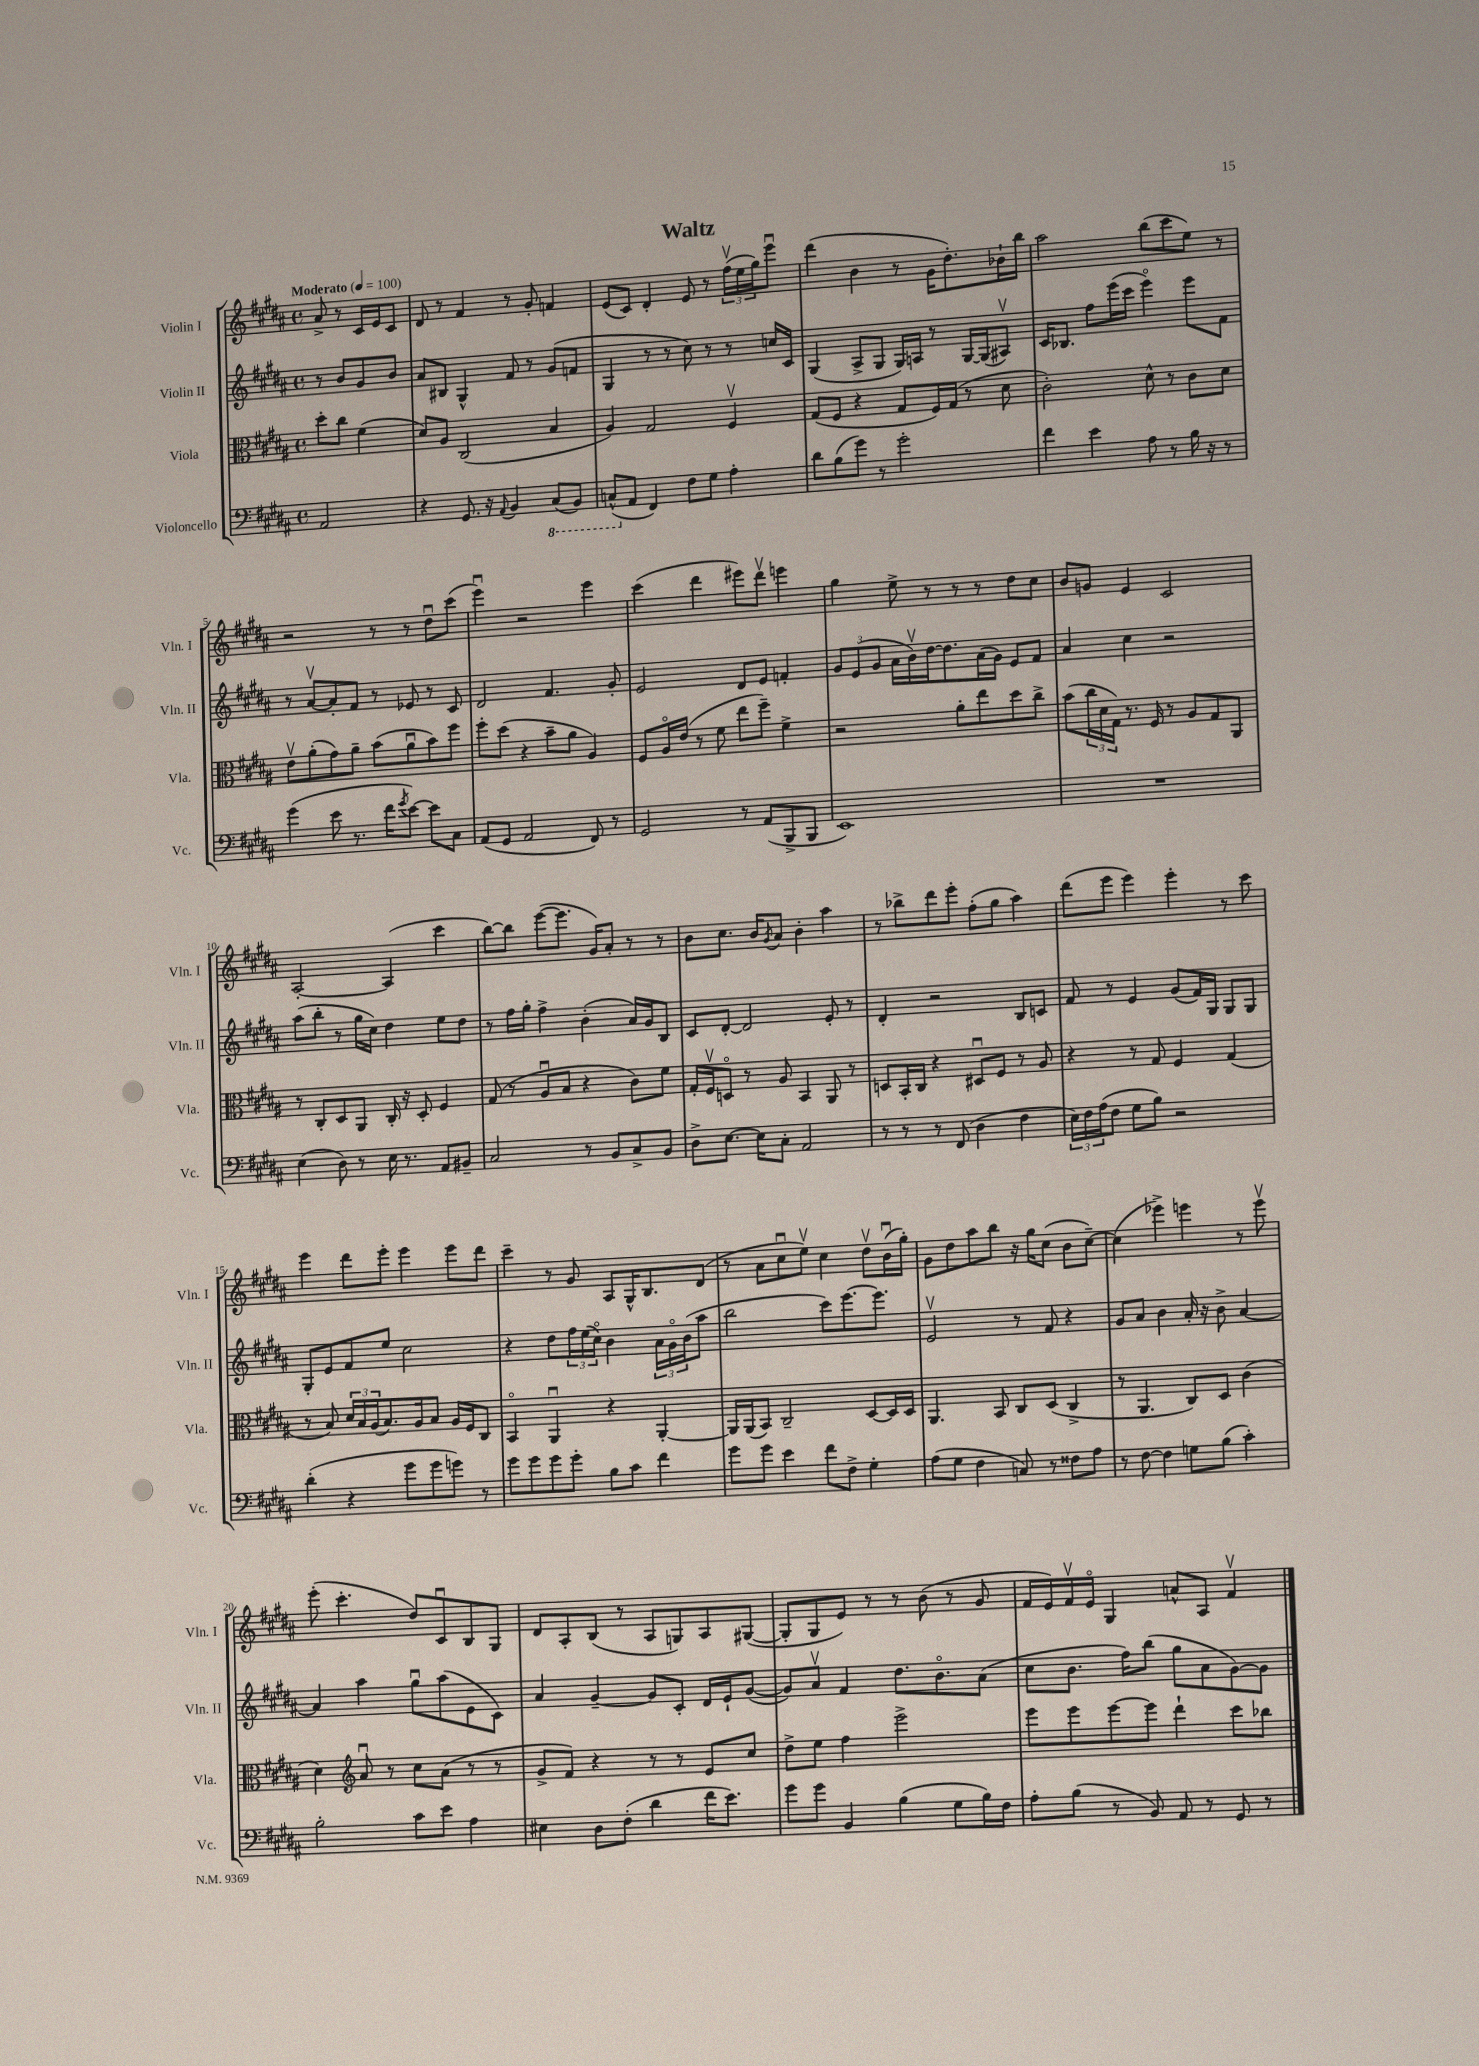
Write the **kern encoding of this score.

**kern	**kern	**kern	**kern
*staff4	*staff3	*staff2	*staff1
*clefF4	*clefC3	*clefG2	*clefG2
*k[f#c#g#d#a#]	*k[f#c#g#d#a#]	*k[f#c#g#d#a#]	*k[f#c#g#d#a#]
*M4/4	*M4/4	*M4/4	*M4/4
*met(c)	*met(c)	*met(c)	*met(c)
*MM100	*MM100	*MM100	*MM100
2AA#	8dd#'	8r	8a#^
.	8cc#	8b	8r
.	(4f#	8g#	16c#
.	.	.	16e
.	.	8b	8c#
=	=	=	=
4r	8d#)	8a#	8d#
.	8A#	8B#	8r
8.GG#	(2C#	4G#^^	4f#
16r	.	.	.
8qqAA#	.	.	.
4BB	.	8f#	8r
.	.	8r	8g#'
(8CC#	4B	(8g#	4f
8BBB)	.	8f	.
=	=	=	=
(8CC^^	4A#)	4G#	(8e
8AA#	.	.	8c#)
4FF#)	2G#	8r	4d#'
.	.	8r	.
8F#	.	8cc#)	8e
8G#	.	8r	8r
4A#'	4F#v	8r	(24ff#v
.	.	.	24ee
.	.	.	24gg#)
.	.	16cc	8eeeu
.	.	16c#	.
=	=	=	=
8d#	(8G#	(4G#	(4ddd#
(8B	8F#	.	.
8g#)	4r	8A#^	4b
8r	.	8G#	.
2g#'	8G#	16G#)	8r
.	.	16A	.
.	16F#)	8r	16g#
.	(16G#	.	8.dd#')
.	8r	[16G#	.
.	.	(16G#]	.
.	8d#	8A#v)	16b-`
.	.	.	16bb
=	=	=	=
4f#	2c#')	16c#	2aa#
.	.	8.B-	.
4e	.	8ff#	.
.	.	(16eee	.
.	.	16ccc#	.
8A#	8d#^^	4eeeo)	(8bb
8r	8r	.	8ccc#
16B	8c#	8eee	8ee)
16r	.	.	.
8r	8d#	8f#	8r
=	=	=	=
(4g#	8ev	8r	2r
.	(8a#'	[8a#v	.
8e	8g#)	8a#']	.
8.r	8a#~	8f#	.
.	(8b	8r	8r
16f#	.	.	.
8qg#	.	.	.
[8e)	8a#u	8e-	8r
8e]	8b)	8r	8dd#u
8C#	8ff#	8c#	(8ccc#
=	=	=	=
(8AA#	8ff#'	2d#	4eeeu)
8GG#	(8dd#	.	.
2AA#	4r	.	2r
.	8b~	4.f#	.
.	8a#	.	.
8FF#)	4A#)	.	4eee
8r	.	8g#'	.
=	=	=	=
2GG#	8F#	2e	(4ccc#
.	16A#o	.	.
.	(16e	.	.
.	8r	.	4ddd#
.	8f#	.	.
8r	8ee	8d#	8eee#)
(8AA#	8ff#~)	8e	8ddd#v
8BBB^	4f#^	4f'	4eee
8BBB	.	.	.
=	=	=	=
1EE)	2r	12g#	4gg#
.	.	(12e	.
.	.	12g#	.
.	.	16a#	8ee^
.	.	16bv)	.
.	.	[16dd#	8r
.	.	8.dd#]	.
.	8a#'	.	8r
.	8ee	(16a#	8r
.	.	16g#)	.
.	8dd#	8e	8dd#
.	8cc#^	8f#	8cc#
=	=	=	=
1r	(8b	4a#	8b
.	24cc#	.	8g
.	24d#	.	.
.	24G#)	.	.
.	8.r	4cc#	4e
.	16F#	.	.
.	8r	2r	2c#
.	8A#	.	.
.	8G#	.	.
.	8AA#	.	.
=	=	=	=
(4E	8r	(8aa#	[2A#'
.	8C#'	8bb'	.
8D#)	8D#	8r	.
8r	8AA#	16gg#	.
.	.	16cc#)	.
16E	16C#'	4dd#	(4A#]
8.r	16r	.	.
.	8D#'	.	.
8AA#	4F#	8ee	4ccc#
8BB#~	.	8dd#	.
=	=	=	=
2C#	(8G#	8r	[8bb)
.	8r	16ff#	8bb]
.	.	16gg#'	.
.	8A#u	4ff#^	([8eee
.	8B	.	8.eee]
8r	4r	(4b'	.
.	.	.	16g#)
8BB	.	.	8a#'
8C#^	8c#)	16a#)	8r
.	.	16g#	.
8BB	8f#	8B	8r
=	=	=	=
8D#^	16G#'	8c#	8b
.	16F#v	.	.
[8.E	8Do	[8d#'	8.cc#
.	8r	2d#]	.
16E]	.	.	16b
.	.	.	8qg#
8C#'	8A#	.	8a#
2AA#	4BB	.	4b'
.	8AA#	8e'	4aa#
.	8r	8r	.
=	=	=	=
8r	8D	4d#'	8r
8r	16BB'	.	8bb-^
.	16C#	.	.
8r	4r	2r	8ddd#
(8FF#	.	.	8eee'
4D#	8D#u	.	(8ff#'
.	8F#	.	8gg#
4F#	8r	8B	4aa#)
.	8A#	8c	.
=	=	=	=
24E)	4r	8f#	(8ddd#
24F#	.	.	.
(24A#	.	.	.
8F#	.	8r	8eee
8G#	8r	4e	4eee)
8B)	8G#	.	.
2r	4F#	(8g#	4eee'
.	.	16f#)	.
.	.	16G#	.
.	(4G#	8G#	8r
.	.	8G#	8ccc#
=	=	=	=
(4d#'	8r	8G#'	4eee
.	8B)	8e	.
4r	24d#	8f#	8ddd#
.	24B	.	.
.	(24A#	.	.
.	8.B)	8ee	8eee'
8g#	.	2cc#	4eee
.	16A#	.	.
8g#	8B	.	.
8g)	16A#	.	8eee
.	16F#	.	.
8r	8C#	.	8ddd#
=	=	=	=
8g#	4BBo	4r	4ccc#~
8g#	.	.	.
8g#	4AA#u	8dd#	8r
8g#'	.	24ff#	8g#
.	.	(24ee	.
.	.	24cc#o)	.
8B	4r	4b	8A#
8c#	.	.	16G#^^
.	.	.	8.B
4f#	[4AA#'	24a#	.
.	.	24g#o	.
.	.	(24b	.
.	.	8aa#	(8d#
=	=	=	=
8g#	16AA#]	2bb	8r
.	(16AA#	.	.
8g#	8BB)	.	8a#
4e	2C#~	.	8cc#u
.	.	.	8eev)
8f#	.	8ccc#)	4cc#
8F#^	.	[8.eee	.
4G#'	[8D#	.	8dd#v
.	.	8.eee]	.
.	16D#]	.	(16bu
.	16D#	.	16gg#')
=	=	=	=
(8A#	4.AA#	2ev	8g#
8G#	.	.	8dd#
4F#	.	.	8aa#
.	8BB	.	8bb
8C)	8C#	8r	16r
.	.	.	16gg#
8r	(8D#	8f#	(8cc#
8F##	4C#^	4r	8b
8A#	.	.	[8cc#~)
=	=	=	=
8r	8r	8g#	(4cc#]
[8F#	4.AA#	8a#	.
4F#]	.	4b	4eee-^)
8G	8C#)	16a#'	4eee
.	.	16r	.
(8B	8D#	8b^	.
4c#')	(4c#	[4a#	8r
.	.	.	8eeev
=	=	=	=
2B'	4d#)	4a#]	(8eee'
.	.	.	4.ccc#'
*	*clefG2	*	*
.	8a#u	4aa#	.
.	8r	.	.
8c#	8cc#	8gg#u	8dd#)
8e	(8a#	(8aa#	8c#u
4A#	8r	8e	8B
.	8r	8c#)	8G#
=	=	=	=
4E#	8g#^	4a#	8d#
.	8f#)	.	8A#'
8D#	4r	[4g#~	(8B
(8F#'	.	.	8r
4d#	8r	8g#]	8A#
.	8r	8c#'	8G)
16f#	8e	16d#	8A#
8.e)	.	16e`	.
.	8cc#	([8g#	([8G#
=	=	=	=
8g#	8dd#^	8g#])	8G#']
8g#	8ee	8a#v	8G#
4BB	4ff#	4f#	8e)
.	.	.	8r
(4B	2eee^	8.dd#	8r
.	.	.	(8b
.	.	8.bo	.
8G#	.	.	8r
16B)	.	(8a#	8g#
16F#	.	.	.
=	=	=	=
8A#'	8eee	8cc#	16f#
.	.	.	16e)
(8B	8eee	8.b	16f#v
.	.	.	16eo
8r	[8eee	.	4G#
.	.	16ff#)	.
8BB)	8eee]	(8bb	.
8AA#	4ddd#`	8gg#	8a^^
8r	.	8a#	8A#
8GG#	8ccc#	[8g#)	4f#v
8r	8bb-	8g#]	.
==	==	==	==
*-	*-	*-	*-
